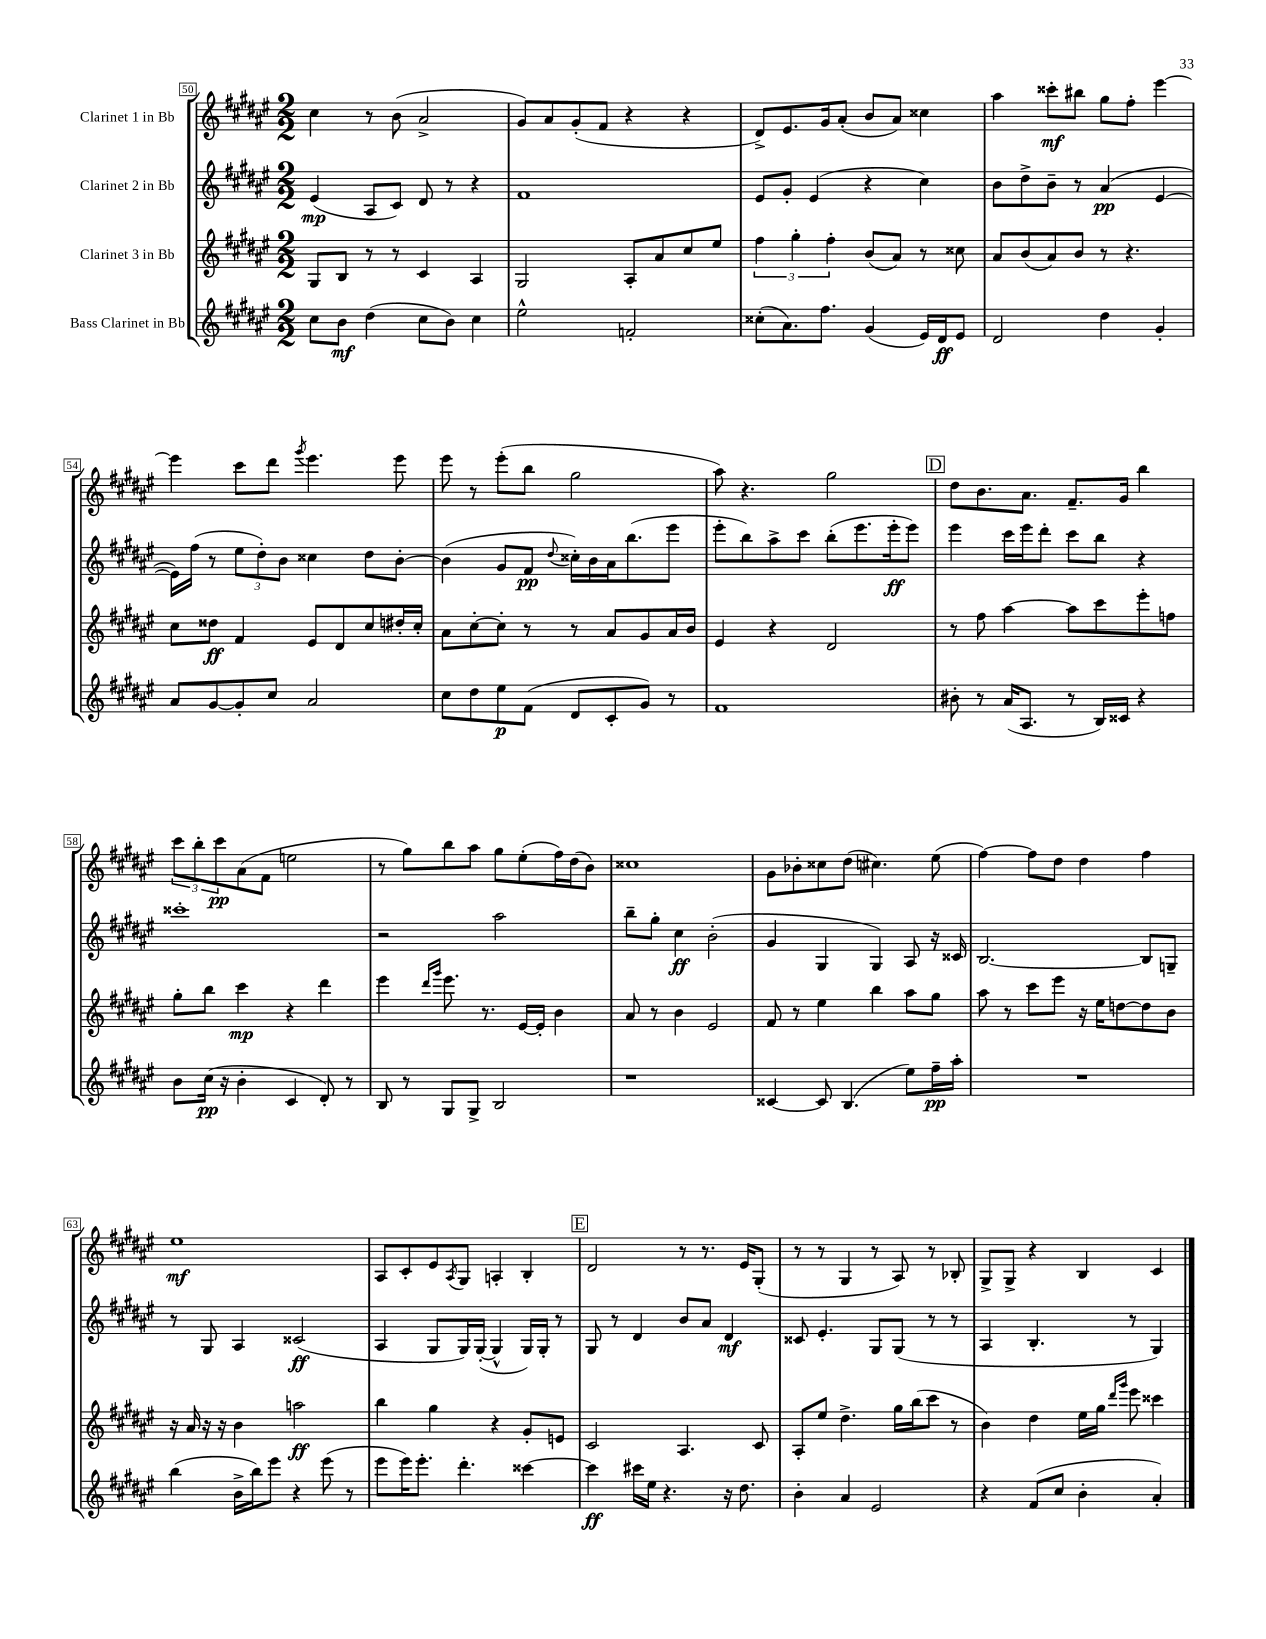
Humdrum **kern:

**kern	**kern	**kern	**kern
*staff4	*staff3	*staff2	*staff1
*clefG2	*clefG2	*clefG2	*clefG2
*k[f#c#g#d#a#e#]	*k[f#c#g#d#a#e#]	*k[f#c#g#d#a#e#]	*k[f#c#g#d#a#e#]
*M2/2	*M2/2	*M2/2	*M2/2
8cc#	8G#	(4e#	4cc#
8b	8B	.	.
(4dd#	8r	8A#	8r
.	8r	8c#)	(8b
8cc#	4c#	8d#	2a#^
8b)	.	8r	.
4cc#	4A#	4r	.
=	=	=	=
2ee#^^	2G#	1f#	8g#)
.	.	.	8a#
.	.	.	(8g#'
.	.	.	8f#
2f'	8A#'	.	4r
.	8a#	.	.
.	8cc#	.	4r
.	8ee#	.	.
=	=	=	=
(8cc##'	6ff#	8e#	8d#^)
8.a#)	.	8g#'	8.e#
.	6gg#'	.	.
.	.	(4e#	.
8.ff#	.	.	16g#
.	6ff#'	.	.
.	.	.	(8a#'
(4g#	(8b	4r	8b
.	8a#)	.	8a#)
16e#)	8r	4cc#)	4cc##
16d#	.	.	.
8e#	8cc##	.	.
=	=	=	=
2d#	8a#	8b	4aa#
.	(8b	8dd#^	.
.	8a#)	8b~	8ccc##'
.	8b	8r	8bb#
4dd#	8r	(4a#	8gg#
.	4.r	.	8ff#'
4g#'	.	[4e#	[4eee#
=	=	=	=
8a#	8cc#	16e#])	4eee#]
.	.	(16ff#	.
[8g#	8dd##	8r	.
8g#']	4f#	12ee#	8ccc#
.	.	12dd#')	.
8cc#	.	.	8ddd#
.	.	12b	.
.	.	.	8qggg#
2a#	8e#	4cc##	4.eee#
.	8d#	.	.
.	8cc#	8dd#	.
.	16dd#'	[8b'	8eee#
.	16cc#'	.	.
=	=	=	=
8cc#	8a#	(4b]	8eee#
8dd#	[8cc#'	.	8r
8ee#	8cc#']	8g#	(8eee#'
(8f#	8r	8f#	8bb
.	.	8qqdd#	.
8d#	8r	16cc##')	2gg#
.	.	16b	.
8c#'	8a#	16a#	.
.	.	(8.bb	.
8g#)	8g#	.	.
8r	16a#	8eee#	.
.	16b	.	.
=	=	=	=
1f#	4e#	8eee#'	8aa#)
.	.	8bb)	4.r
.	4r	8aa#^	.
.	.	8ccc#	.
.	2d#	(8bb'	2gg#
.	.	8.eee#	.
.	.	16eee#'	.
.	.	8eee#)	.
=	=	=	=
8b#'	8r	4eee#	8dd#
8r	8ff#	.	8.b
(16a#	[4aa#	16ccc#	.
8.A#	.	16eee#	8.a#
.	.	8ddd#'	.
8r	8aa#]	8ccc#	8.f#~
16B)	8ccc#	8bb	.
16c##	.	.	16g#
4r	8eee#'	4r	4bb
.	8ff	.	.
=	=	=	=
8b	8gg#'	1ccc##'	12ccc#
.	.	.	12bb'
(16cc#	8bb	.	.
.	.	.	12ccc#
16r	.	.	.
4b'	4ccc#	.	(8a#
.	.	.	8f#
4c#	4r	.	2ee
8d#')	4ddd#	.	.
8r	.	.	.
=	=	=	=
8B	4eee#	2r	8r
8r	.	.	8gg#)
.	16qqddd#	.	.
.	16qqggg#	.	.
8G#	8.eee#	.	8bb
8G#^	.	.	8aa#
.	8.r	.	.
2B	.	2aa#	8gg#
.	[16e#	.	(8ee#'
.	16e#']	.	.
.	4b	.	16ff#)
.	.	.	(16dd#
.	.	.	8b)
=	=	=	=
1r	8a#	8bb~	1cc##
.	8r	8gg#'	.
.	4b	4cc#	.
.	2e#	(2b'	.
=	=	=	=
[4c##	8f#	4g#	8g#
.	8r	.	8b-'
8c##]	4ee#	4G#	8cc##
(4.B	.	.	(8dd#
.	4bb	4G#)	4.cc#)
8ee#)	8aa#	8A#	.
16ff#~	8gg#	16r	(8ee#
16aa#'	.	16c##	.
=	=	=	=
1r	8aa#	[2.B	[4ff#)
.	8r	.	.
.	8ccc#	.	8ff#]
.	8eee#	.	8dd#
.	16r	.	4dd#
.	16ee#	.	.
.	[8dd	.	.
.	8dd]	8B]	4ff#
.	8b	8G~	.
=	=	=	=
(4bb	16r	8r	1ee#
.	16a#	.	.
.	16r	8G#	.
.	16r	.	.
16b^	4b	4A#	.
16bb)	.	.	.
8eee#	.	.	.
4r	2aa	(2c##	.
(8eee#	.	.	.
8r	.	.	.
=	=	=	=
8eee#	4bb	4A#	8A#
16eee#)	.	.	8c#'
8.eee#'	.	.	.
.	4gg#	8G#	8e#
.	.	.	8qA#
4.ddd#'	.	16G#)	8G#
.	.	([16G#'	.
.	4r	4G#^^]	4A'
[4ccc##	8g#'	16G#)	4B'
.	.	16G#'	.
.	8e	8r	.
=	=	=	=
4ccc##]	2c#	8G#	2d#
.	.	8r	.
16ccc#	.	4d#	.
16ee#	.	.	.
4.r	.	.	.
.	4.A#	8b	8r
.	.	8a#	8.r
16r	.	4d#	.
8.dd#	.	.	16e#
.	8c#	.	(8G#'
=	=	=	=
4b'	8A#'	8c##	8r
.	8ee#	4.e#'	8r
4a#	4.dd#^	.	4G#
2e#	.	8G#	8r
.	16gg#	(8G#	8A#)
.	(16bb	.	.
.	8ccc#	8r	8r
.	8r	8r	8B-'
=	=	=	=
4r	4b)	4A#	8G#^
.	.	.	8G#^
(8f#	4dd#	4.B'	4r
8cc#	.	.	.
4b'	16ee#	.	4B
.	16gg#	.	.
.	16qqddd#	.	.
.	16qqggg#	.	.
.	8eee#	8r	.
4a#')	4ccc##	4G#)	4c#
==	==	==	==
*-	*-	*-	*-
